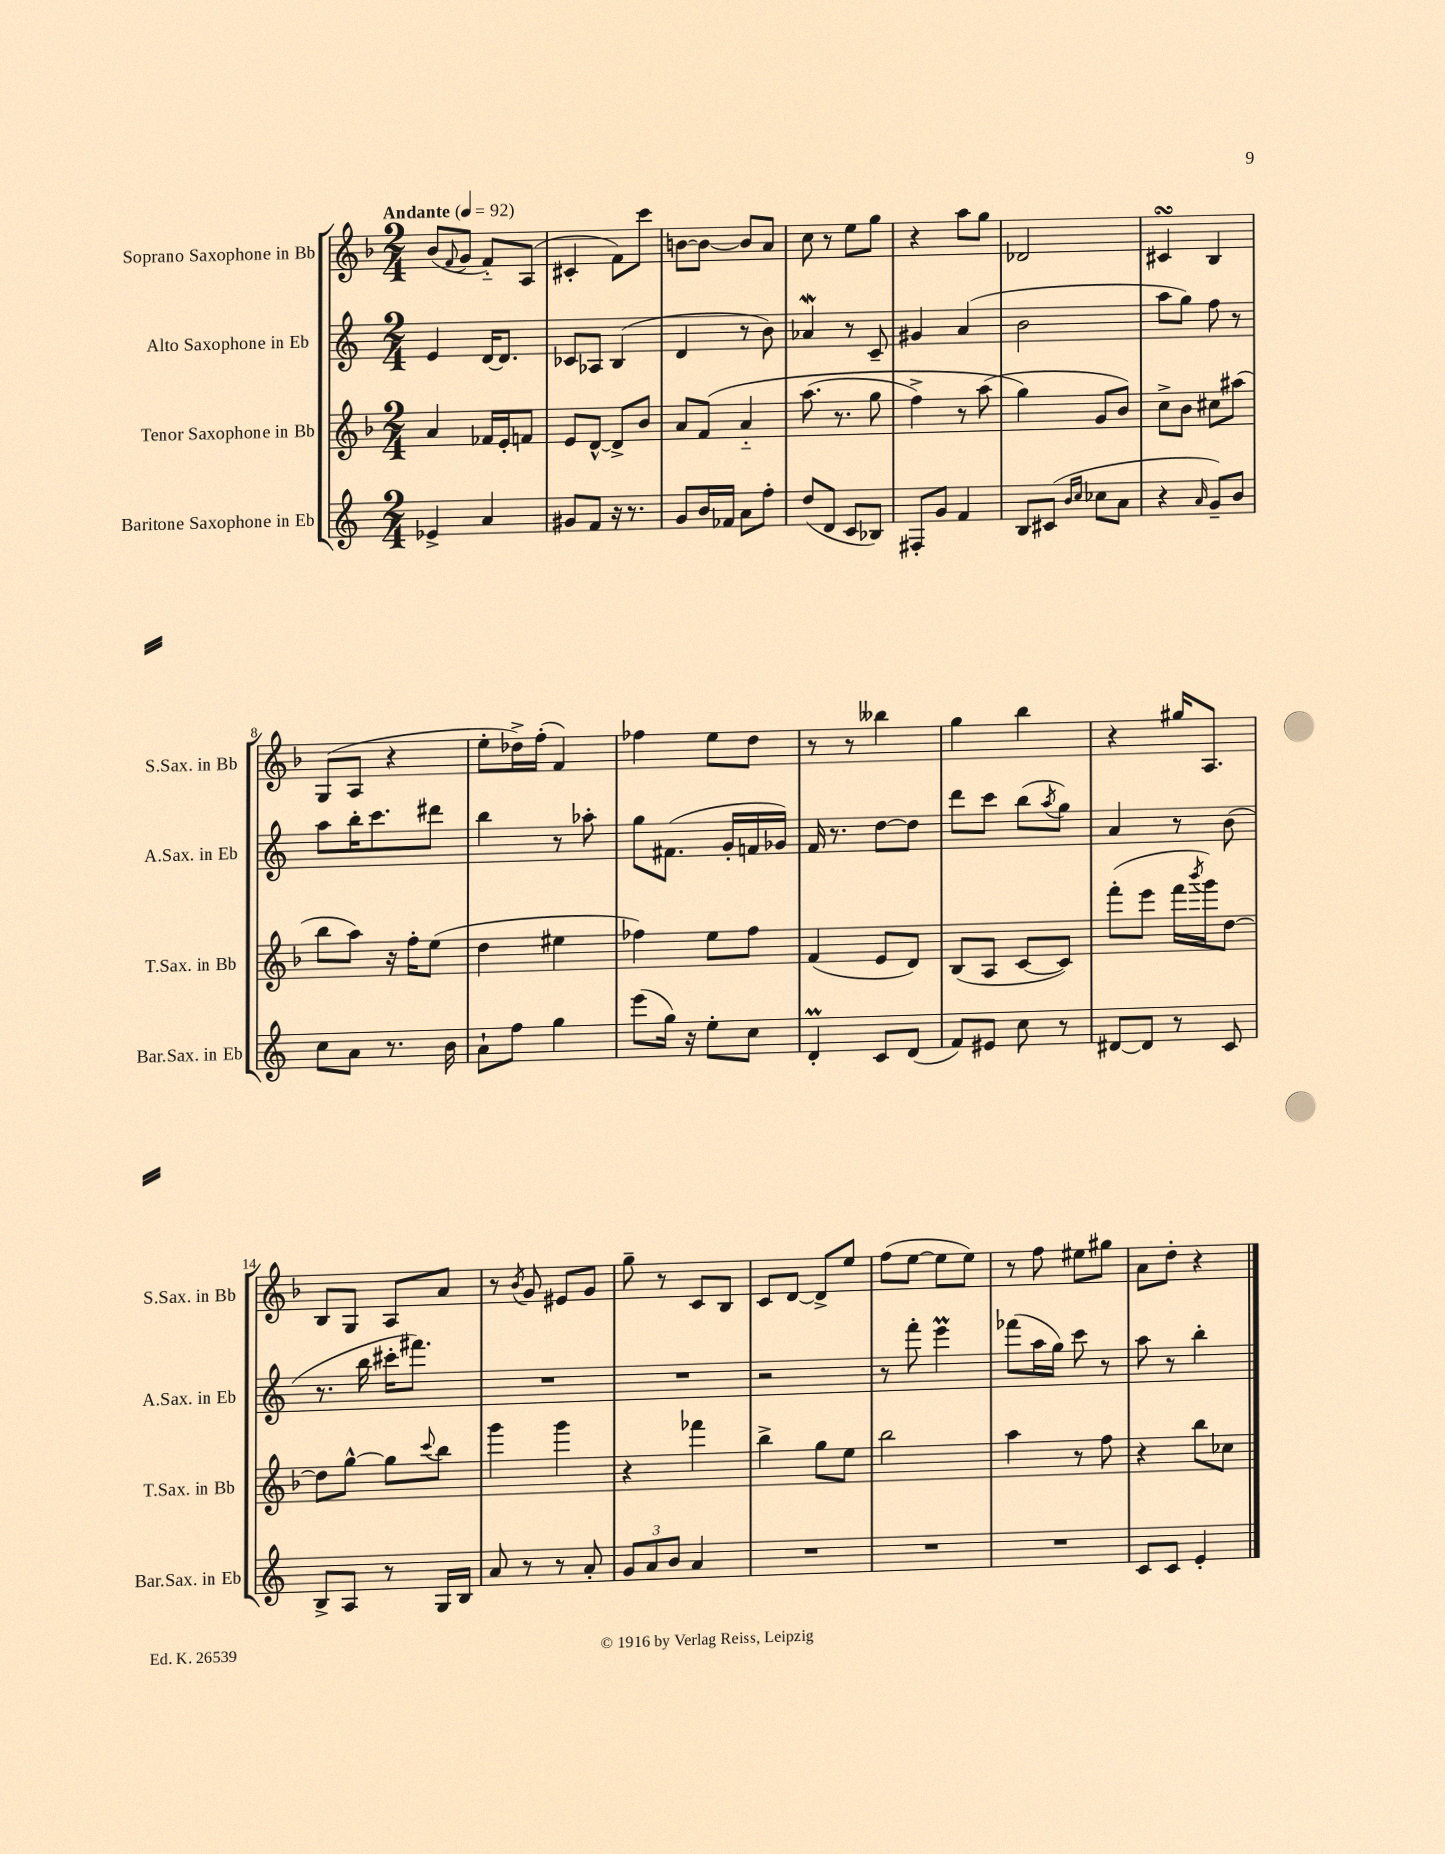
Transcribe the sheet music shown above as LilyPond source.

<<
\new StaffGroup <<
\new Staff = "s0" \with { instrumentName = "Soprano Saxophone in Bb" shortInstrumentName = "S.Sax. in Bb" } {
    \clef treble \key f \major \numericTimeSignature \time 2/4 \tempo "Andante" 4 = 92
    bes'8( \appoggiatura { f'8 } g'8 f'8-_) a8( |
    cis'4-. f'8) c'''8 |
    b'8~ b'8~ b'8 a'8 |
    c''8 r8 e''8 g''8 |
    r4 a''8 g''8 |
    des'2 |
    cis'4\turn bes4 |
    g8( a8 r4 |
    e''8-. des''16->) f''16-.( f'4) |
    fes''4 e''8 d''8 |
    r8 r8 beses''4 |
    g''4 bes''4 |
    r4 gis''16 a8. |
    bes8 g8 a8 a'8 |
    r8 \acciaccatura { bes'8 } g'8 eis'8 g'8 |
    g''8-- r8 c'8 bes8 |
    c'8 d'8~ d'8-> e''8 |
    f''8( e''8~ e''8 e''8) |
    r8 f''8 eis''8 gis''8 |
    a'8 d''8-. r4 \bar "|." |
}
\new Staff = "s1" \with { instrumentName = "Alto Saxophone in Eb" shortInstrumentName = "A.Sax. in Eb" } {
    \clef treble \key c \major \numericTimeSignature \time 2/4
    e'4 d'16~ d'8. |
    ces'8 aes8 b4( |
    d'4 r8 b'8) |
    aes'4\mordent r8 c'8-- |
    gis'4 a'4( |
    b'2 |
    a''8 g''8) f''8 r8 |
    a''8 b''16-. c'''8. dis'''8 |
    b''4 r8 aes''8-. |
    g''8 fis'8.( g'16-. f'16 ges'16) |
    f'16 r8. d''8~ d''8 |
    d'''8 c'''8 b''8( \acciaccatura { a''8 } g''8) |
    a'4 r8 b'8( |
    r8. b''16 cis'''16-. fis'''8.) |
    R2 |
    R2 |
    r2 |
    r8 f'''8-. e'''4\prall |
    fes'''8( a''16 g''16) c'''8 r8 |
    a''8 r8 b''4-. \bar "|." |
}
\new Staff = "s2" \with { instrumentName = "Tenor Saxophone in Bb" shortInstrumentName = "T.Sax. in Bb" } {
    \clef treble \key f \major \numericTimeSignature \time 2/4
    a'4 fes'16 e'16-. f'8 |
    e'8 d'8~-^ d'8-> bes'8 |
    a'8 f'8\( a'4-_ |
    a''8.( r8. g''8 |
    f''4->) r8 a''8( |
    g''4\) g'8 bes'8) |
    c''8-> bes'8 cis''8 ais''8( |
    bes''8 a''8) r16 f''16-. e''8( |
    d''4 eis''4 |
    fes''4) e''8 fes''8 |
    f'4( e'8 d'8) |
    bes8( a8 c'8~ c'8) |
    f'''8-.( e'''8 f'''16 \acciaccatura { bes'''8 } g'''16) d''8~ |
    d''8 g''8~-^ g''8 \appoggiatura { c'''8 } bes''8 |
    g'''4 g'''4 |
    r4 fes'''4 |
    bes''4-> g''8 e''8 |
    bes''2 |
    a''4 r8 f''8 |
    r4 bes''8 ces''8 \bar "|." |
}
\new Staff = "s3" \with { instrumentName = "Baritone Saxophone in Eb" shortInstrumentName = "Bar.Sax. in Eb" } {
    \clef treble \key c \major \numericTimeSignature \time 2/4
    ees'4-> a'4 |
    gis'8 f'8 r16 r8. |
    g'8 b'16 fes'16 a'8 f''8-. |
    d''8( d'8 c'8 bes8) |
    fis8-. g'8 f'4 |
    b8 cis'8( \grace { b'16 c''16 } ces''8 a'8 |
    r4 \grace { a'16 } g'8--) b'8 |
    c''8 a'8 r8. b'16 |
    a'8-! f''8 g''4 |
    e'''8( g''16) r16 e''8-. c''8 |
    d'4-.\prall c'8 d'8( |
    f'8) eis'8 c''8 r8 |
    dis'8~ dis'8 r8 c'8 |
    b8-> a8 r8 g16 b16 |
    a'8 r8 r8 a'8-. |
    \tuplet 3/2 { g'8 a'8 b'8 } a'4 |
    R2 |
    R2 |
    R2 |
    c'8 c'8 e'4-. \bar "|." |
}
>>
>>
